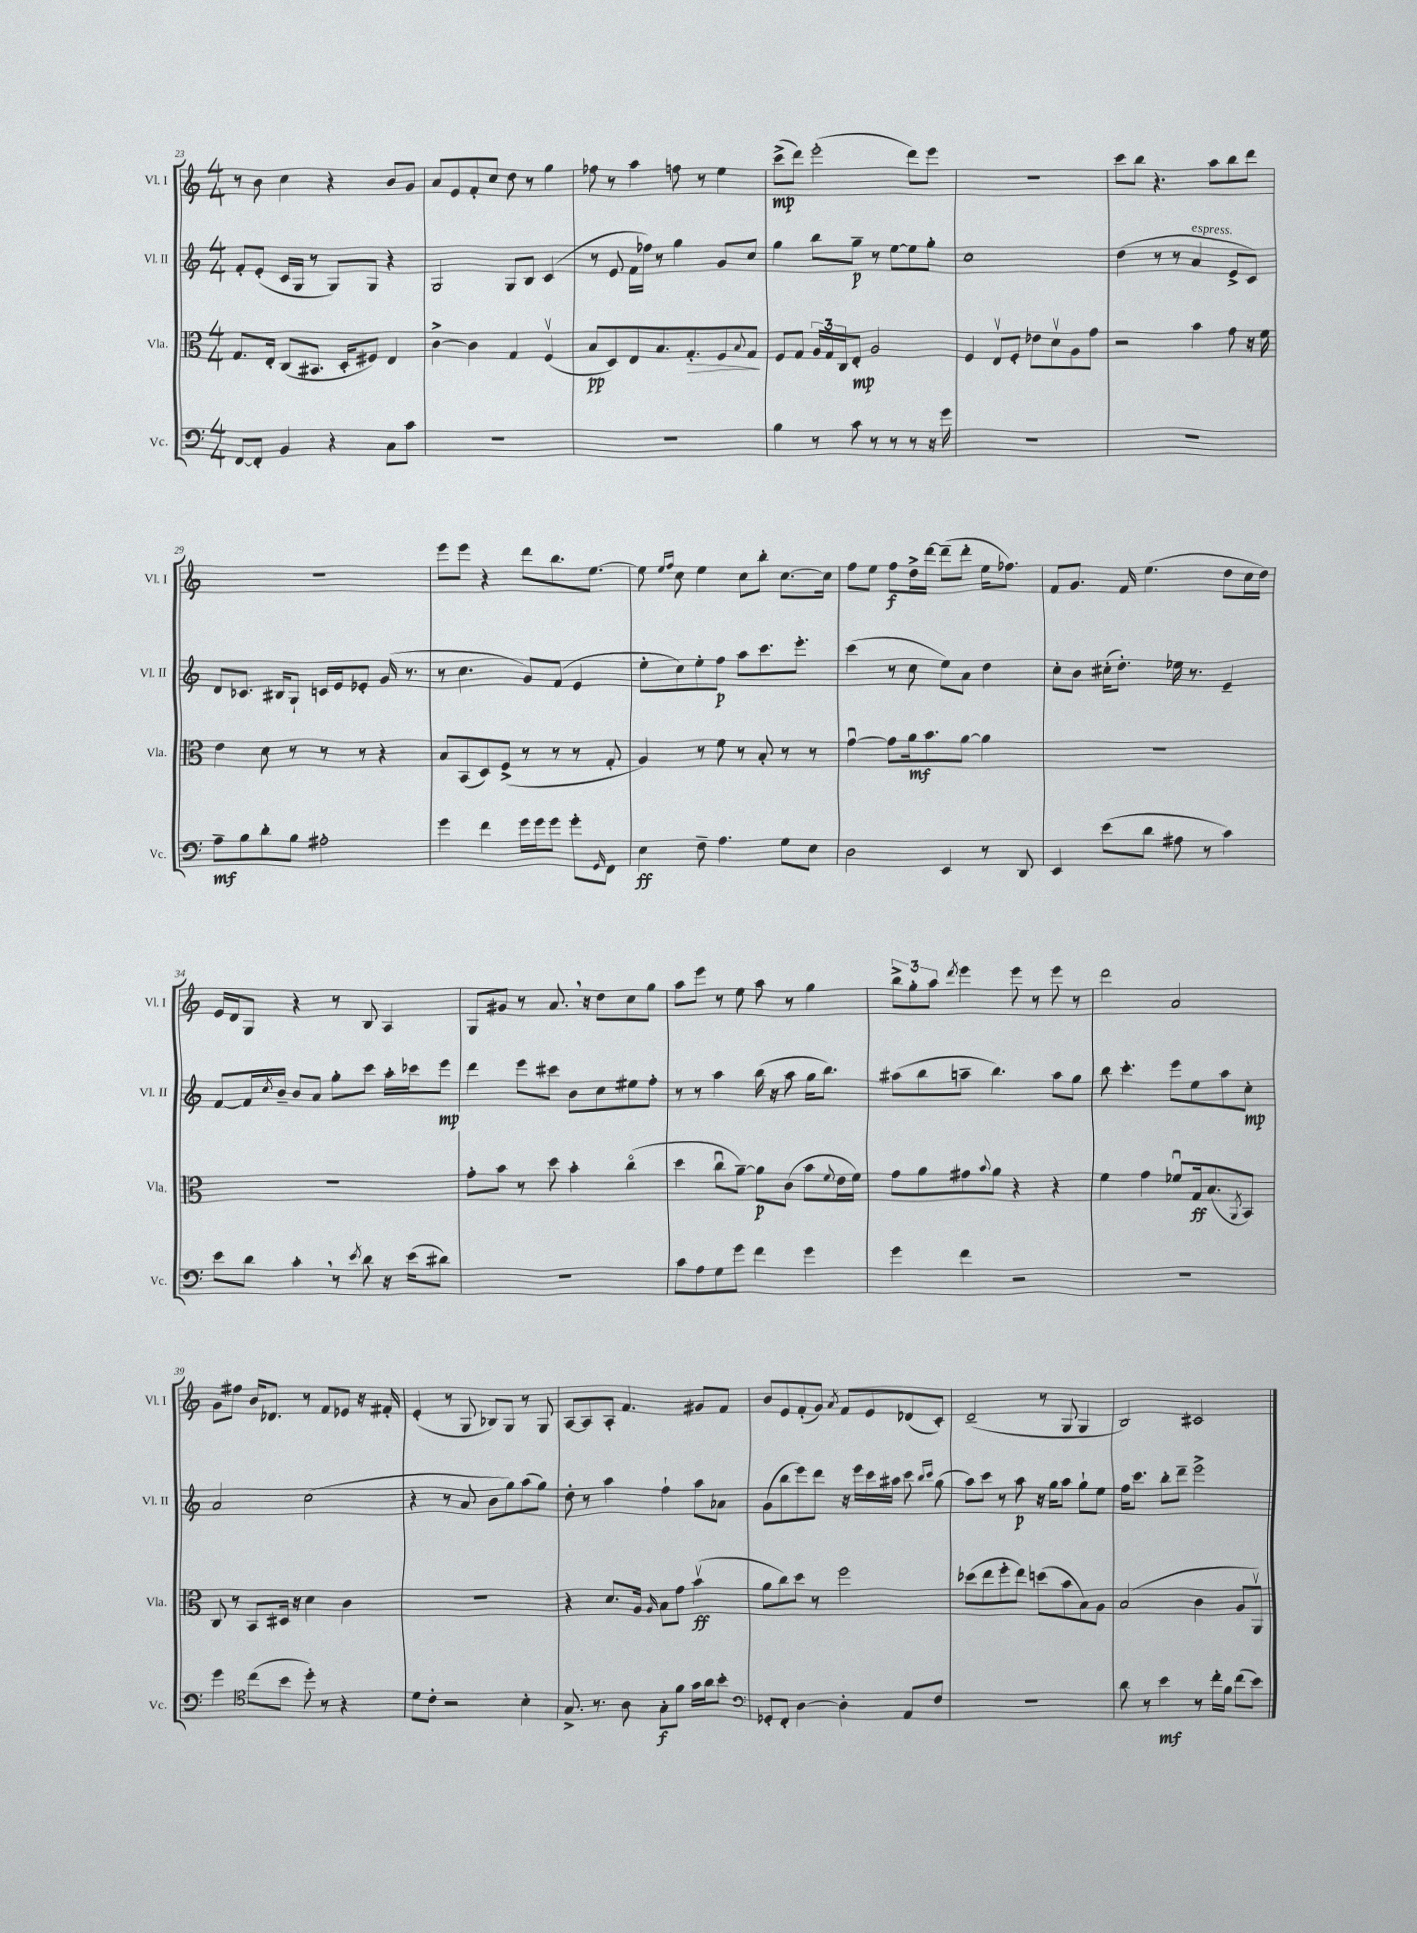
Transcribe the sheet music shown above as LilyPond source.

<<
\new StaffGroup <<
\new Staff = "s0" \with { instrumentName = "Vl. I" shortInstrumentName = "Vl. I" } {
    \clef treble \key c \major \numericTimeSignature \time 4/4
    r8 b'8 c''4 r4 b'8 g'8 |
    a'8 e'8 f'8-. c''8 d''8 r8 g''4 |
    fes''8 r8 a''4 f''8 r8 e''4 |
    c'''8->\mp( d'''8) e'''2-.( d'''8) e'''8 |
    r1 |
    c'''8 b''8 r4. a''8 b''8 d'''8 |
    R1 |
    e'''8 e'''8 r4 d'''8 b''8. e''8.~ |
    e''8 \grace { e''16 f''16 } c''8 e''4 c''8 b''8-. c''8.~ c''16 |
    f''8 e''8 f''8\f d''16-> d'''16~ d'''8--( d'''8-. e''16 fes''8.) |
    f'8 g'8. f'16 e''4.( d''8 c''16 d''16) |
    e'16 d'16 g8 r4 r8 b8 a4 |
    g8 gis'8 r8 a'8. \breathe r16 d''8 c''8 g''8 |
    a''8 e'''8 r8 e''8 a''8 r8 g''4 |
    \tuplet 3/2 { b''8-> g''8-. a''8 } \acciaccatura { d'''8 } e'''4 e'''8 r8 e'''8 r8 |
    d'''2 a'2 |
    g'8 fis''8 b'16 des'8. r8 f'8 ees'8 r16 fis'16-. |
    e'4-.( r8 g8 bes8) g8 r8 g8 |
    a8~ a8 a8-. f'4. gis'8 f'8 |
    b'8 e'8 f'8-.( g'8) \acciaccatura { a'8 } f'8 e'8 des'8( c'8-.) |
    d'2--( r8 g8 g4 |
    b2) cis'2 \bar "|." |
}
\new Staff = "s1" \with { instrumentName = "Vl. II" shortInstrumentName = "Vl. II" } {
    \clef treble \key c \major \numericTimeSignature \time 4/4
    f'8-. e'8-.( c'16 g16 r8 g8) g8 r4 |
    g2 g8 b8 c'4( |
    r8 e'8 f'16 fes''16) r8 g''4 g'8 c''8 |
    g''4 b''8 g''8--\p r8 e''8~ e''8 g''8-. |
    c''1 |
    d''4( r8 r8 a'4^\markup { \italic "espress." } e'8-> c'8) |
    d'8 ces'8. bis16 g8-! c'16 e'16 ees'8-. g'16( r8. |
    r8 c''4. g'8) f'8( e'4 |
    e''8-. c''8) e''8-. f''8\p a''8 c'''8. e'''8.-. |
    c'''4( r8 c''8 e''8) a'8 d''4 |
    c''8-. b'8 cis''16-.( d''8.-.) ees''16 r8. e'4-- |
    f'8~ f'16 \acciaccatura { c''8 } b'16-- b'8 a'8 g''8-. c'''8 a''16-. ces'''16 e'''8\mp |
    d'''4 e'''8 cis'''8 b'8 c''8 eis''8 f''8-. |
    r8 r8 a''4 b''16( r16 a''8 g''16 b''8.) |
    ais''8( b''8 a''8-- b''4.) a''8 g''8 |
    b''8 c'''4.-. e'''8 e''8 a''8 c''8-.\mp |
    a'2 c''2( |
    r4 r8 a'8 b'8 g''8) a''8( g''8) |
    d''8-. r8 a''4 f''4-! a''8 aes'8 |
    g'8( b''8 e'''8) d'''8 r16 e'''16 c'''16 ais''16 c'''8 \grace { b''16 c'''16 } g''8( |
    a''8) c'''8 r8 a''8\p r16 g''16 a''8 g''8-! e''8 |
    f''16 c'''8. b''8-. d'''8-- e'''2-> \bar "|." |
}
\new Staff = "s2" \with { instrumentName = "Vla." shortInstrumentName = "Vla." } {
    \clef alto \key c \major \numericTimeSignature \time 4/4
    g8. e16-. c8( bis,8. d16-. fis8) e4 |
    c'4~-> c'4 g4 f4\upbow( |
    b8\pp d8) e8 b8. g8.-.\> f8 \appoggiatura { b8 } g8\! |
    f8 g8 \tuplet 3/2 { a16 g16 c16 } e8-.\mp a2 |
    f4 e8\upbow f8-. ees'8 d'8\upbow a8 g'8 |
    r2 b'4 g'8 r16 f'16 |
    e'4 d'8 r8 r8 r8 r4 |
    b8 b,8( d8) f8->( r8 r8 r8 g8-. |
    a4) r8 f'8 r8 b8-. r8 r8 |
    g'4~\downbow g'8 a'16\mf b'8. a'8~ a'4 |
    R1 |
    R1 |
    g'8-. b'8 r8 d''8 b'4-. c''4\flageolet( |
    d''4 c''8\downbow a'8~--) a'8\p c'8( b'8 \appoggiatura { f'8 } e'16 f'16) |
    g'8 a'8 gis'8 \appoggiatura { b'8 } a'8 r4 r4 |
    f'4 g'4 fes'8\downbow g16\ff b8.( \acciaccatura { a,8 } b,8) |
    c8 r8 b,8 dis16 r16 d'4 c'4 |
    R1 |
    r4 d'8. a16 \grace { a16 } b8 g'8 b'4\upbow\ff( |
    a'8 c''8) d''8 r8 f''2 |
    des''8( e''8 f''8-. e''8) d''8( b'8 b8) a8 |
    b2( c'4 a8 a,8\upbow) \bar "|." |
}
\new Staff = "s3" \with { instrumentName = "Vc." shortInstrumentName = "Vc." } {
    \clef bass \key c \major \numericTimeSignature \time 4/4
    f,8~ f,8-. b,4 r4 c8 c'8 |
    R1 |
    R1 |
    b4 r8 c'8 r8 r8 r8 r16 g'16 |
    R1 |
    R1 |
    a8--\mf b8 d'8-. b8 ais2-. |
    g'4 f'4 g'16 g'16 g'8 g'8-. \grace { g,16 } f,8 |
    e4\ff f8-- a4. g8 e8 |
    d2 e,4 r8 d,8 |
    e,4 e'8( d'8 ais8 r8 c'4) |
    e'8 d'8 c'4-. \breathe r8 \acciaccatura { e'8 } d'8 r16 e'16( dis'8) |
    R1 |
    c'8 a8 g8 g'8 f'4 g'4 |
    g'4 f'4 r2 |
    R1 |
    g'4 \clef tenor c''8( b'8 d''8-.) r8 r4 |
    d'8 c'8-. r2 b4-. |
    g8.-> r8. a8 g8-.\f f'8 g'16 a'16 b'8-. |
    \clef bass ges,8-. f,8-. d4~ d4-. a,8 f8 |
    R1 |
    d'8 r8 e'4\mf r8 f'16-. b16 f'8( e'8) \bar "|." |
}
>>
>>
\layout { \context { \Score currentBarNumber = #23 } }
